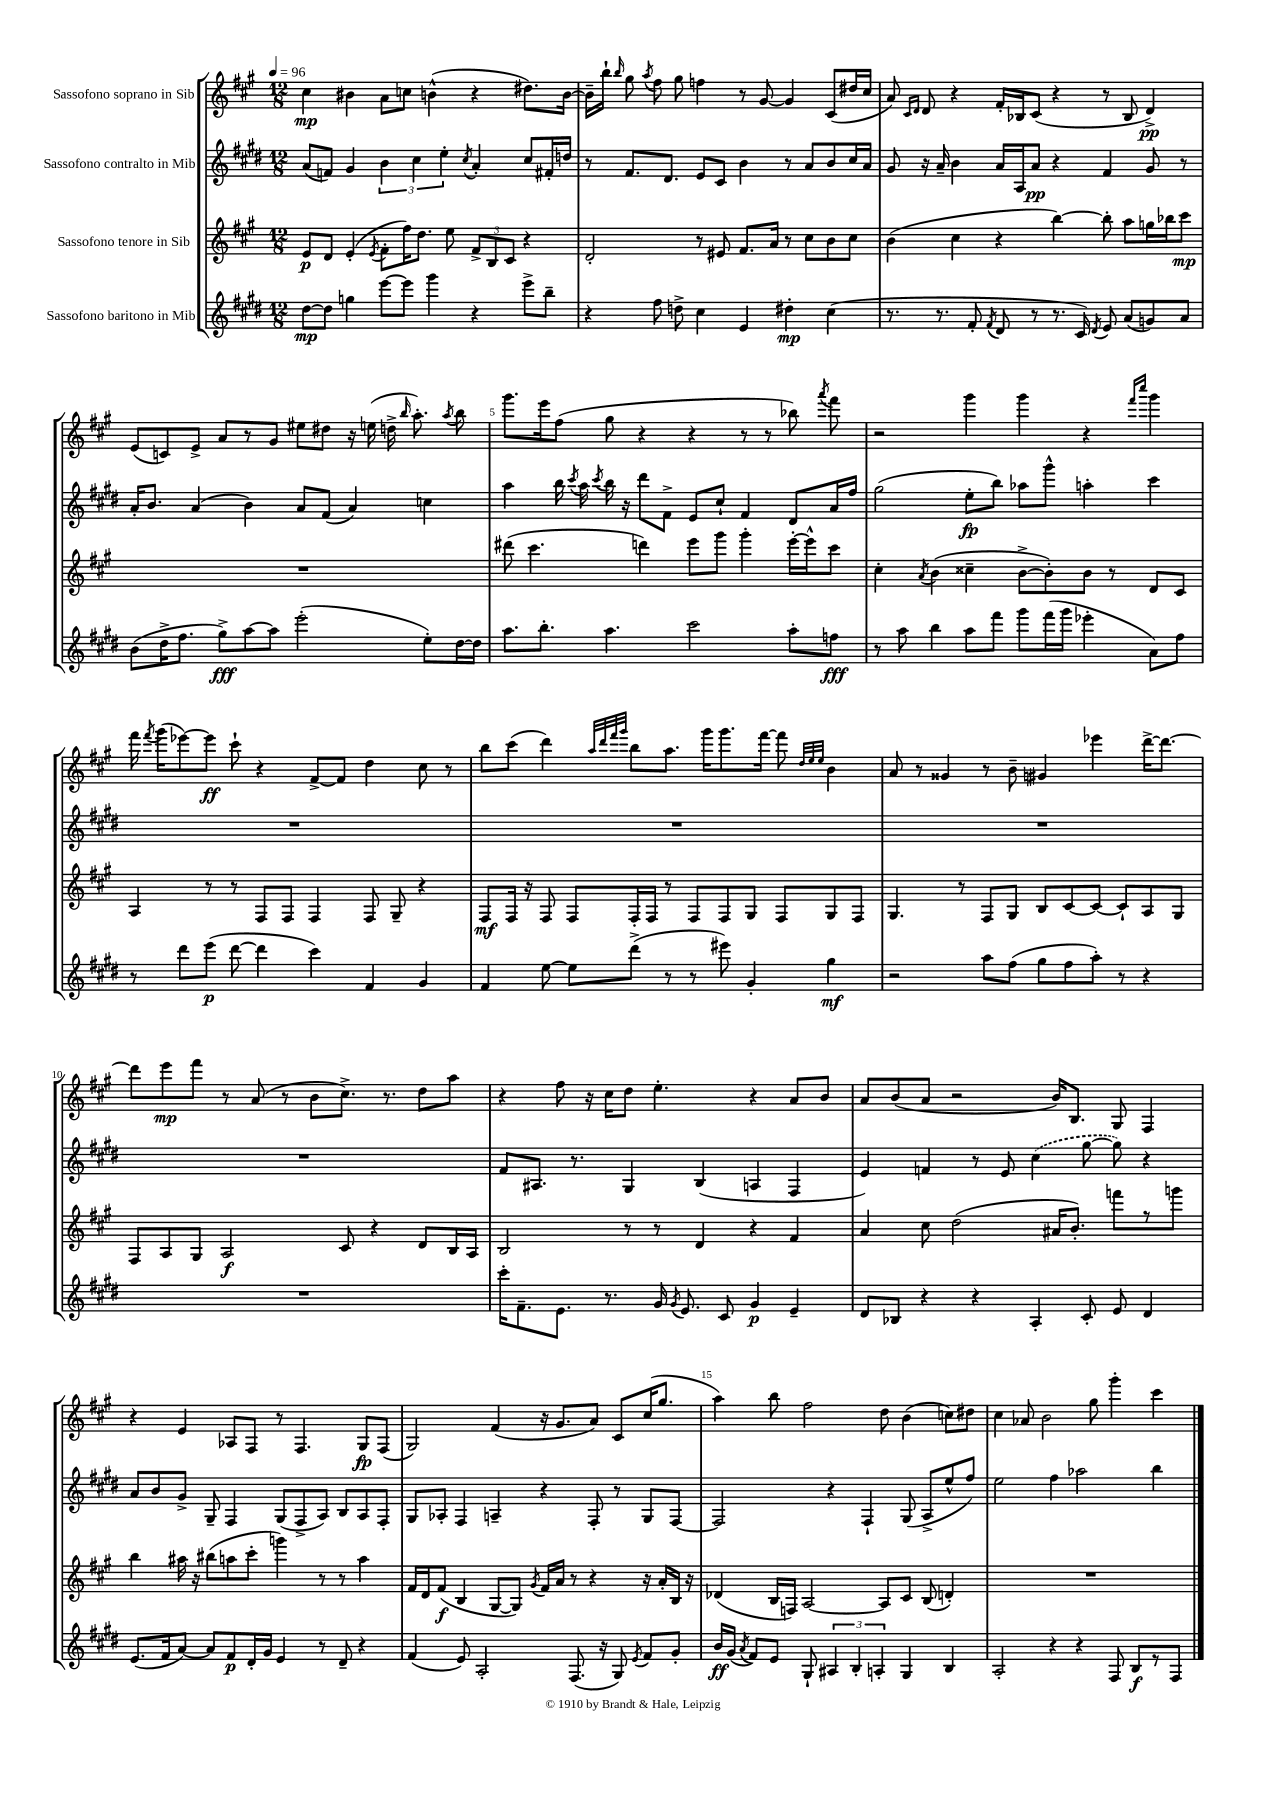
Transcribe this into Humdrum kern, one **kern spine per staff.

**kern	**kern	**kern	**kern
*staff4	*staff3	*staff2	*staff1
*clefG2	*clefG2	*clefG2	*clefG2
*k[f#c#g#d#]	*k[f#c#g#]	*k[f#c#g#d#]	*k[f#c#g#]
*M12/8	*M12/8	*M12/8	*M12/8
*MM96	*MM96	*MM96	*MM96
[8dd#	8e	(8a	4cc#
8dd#]	8d	8f)	.
4gg	(4e'	4g#	4b#
.	8qe	.	.
[8eee	8f#'	6b	8a
8eee]	16ff#)	.	8cc
.	.	6cc#	.
.	8.dd	.	.
4ggg#	.	.	(4b^^
.	.	6ee'	.
.	8ee	.	.
.	.	8qcc#	.
4r	12f#^	4a'	4r
.	12B	.	.
.	12c#	.	.
8eee^	4r	8cc#	8.dd#)
8bb~	.	16f#'	.
.	.	16dd	[16b
=	=	=	=
4r	2d'	8r	16b~]
.	.	.	16bb`
.	.	.	16qqbb
.	.	8.f#	8gg#
.	.	.	8qaa
8ff#	.	.	8ff#
.	.	8.d#	.
8dd^	.	.	8gg#
4cc#	8r	8e	4ff
.	8e#	8c#	.
4e	8.f#	4b	8r
.	.	.	[8g#
.	16a	.	.
4dd#'	8r	8r	4g#]
.	8cc#	8a	.
(4cc#	8b	8b	(8c#
.	8cc#	16cc#	16dd#
.	.	16a	16cc#
=	=	=	=
8.r	(4b	8g#	8a)
.	.	.	16qqc#
.	.	.	16qqd
.	.	16r	8d
8.r	.	16a~	.
.	4cc#	4b	4r
8f#'	.	.	.
8qf#	.	.	.
8d#	4r	16a	16f#'
.	.	16A	16B-
8r	.	8a	(8c#
8.r	[4bb)	4r	4r
16c#)	.	.	.
8qd#	.	.	.
8e	8bb']	4f#	8r
(8a	8aa	.	8B-
8g)	16gg	8g#	4d^)
.	16bb-	.	.
8a	8ccc#	8r	.
=	=	=	=
(8b	1.r	16a'	(8e
.	.	8.b	.
16dd#^	.	.	8c)
8.ff#	.	.	.
.	.	(4a	8e^
8gg#^)	.	.	8a
[8aa	.	4b)	8r
8aa]	.	.	8g#
(2eee'	.	8a	8ee#
.	.	(8f#	8dd#
.	.	4a)	16r
.	.	.	(16ee
.	.	.	16dd^
.	.	.	16qqbb
.	.	.	8.aa')
8ee')	.	4cc	.
.	.	.	8qaa
[16dd#	.	.	8bb
16dd#]	.	.	.
=	=	=	=
8.aa	(8ddd#	4aa	8.ggg#
.	4.ccc#	.	.
8.bb'	.	.	16eee
.	.	16bb	(8ff#
.	.	8qccc#	.
.	.	16aa	.
.	.	8qccc#	.
4.aa	.	16bb	8gg#
.	.	16r	.
.	4ddd)	8ddd#	4r
.	.	8f#^	.
2ccc#	8eee	8e	4r
.	8ggg#	8cc#`	.
.	4ggg#'	4f#	8r
.	.	.	8r
8aa'	[16eee'	8d#	8bb-)
.	16eee^^]	.	.
.	.	.	8qaaa
8ff	8ccc#	16a	8fff#
.	.	16ff#	.
=	=	=	=
8r	4cc#'	(2gg#	2r
8aa	.	.	.
.	8qa	.	.
4bb	(4b	.	.
8aa	4cc##~	8ee'	4ggg#
8fff#	.	8bb)	.
8ggg#	[8b^	8aa-	4ggg#
(16fff#	8b'])	8ggg#^^	.
16ggg#	.	.	.
4eee-'	8b	4aa'	4r
.	8r	.	.
.	.	.	16qqfff#
.	.	.	16qqcccc#
8a)	8d	4ccc#	4ggg#
8ff#	8c#	.	.
=	=	=	=
8r	4A	1.r	16fff#
.	.	.	8qfff#
.	.	.	(16ggg#
8ddd#	.	.	[8eee-)
(8eee	8r	.	8eee-]
[8ddd#	8r	.	8ccc#`
4ddd#]	8F#	.	4r
.	8F#	.	.
4ccc#)	4F#	.	[8f#^
.	.	.	8f#]
4f#	8F#	.	4dd
.	8G#~	.	.
4g#	4r	.	8cc#
.	.	.	8r
=	=	=	=
4f#	8F#	1.r	8bb
.	16F#	.	(8ccc#
.	16r	.	.
[8ee	8F#	.	4ddd)
8ee]	8F#	.	.
.	.	.	32qqaa
.	.	.	32qqddd
.	.	.	32qqfff#
.	.	.	32qqggg#
(8ddd#^	16F#'	.	8bb
.	16F#	.	.
8r	8r	.	8.aa
8r	8F#	.	.
.	.	.	16ggg#
8eee#)	8F#	.	8.ggg#
4g#'	8G#	.	.
.	.	.	[16fff#
.	8F#	.	8fff#]
.	.	.	32qqdd
.	.	.	32qqee
.	.	.	32qqee
4gg#	8G#	.	4b
.	8F#	.	.
=	=	=	=
2r	4.G#	1.r	8a
.	.	.	8r
.	.	.	4g##
.	8r	.	.
8aa	8F#	.	8r
(8ff#	8G#	.	8b~
8gg#	8B	.	4g#
8ff#	[8c#	.	.
8aa')	8c#_	.	4eee-
8r	8c#`]	.	.
4r	8A	.	[16ddd^
.	.	.	8.ddd_
.	8G#	.	.
=	=	=	=
1.r	8F#	1.r	8ddd]
.	8A	.	8eee
.	8G#	.	8fff#
.	2A	.	8r
.	.	.	(8a
.	.	.	8r
.	.	.	8b
.	8c#	.	8.cc#^)
.	4r	.	.
.	.	.	8.r
.	8d	.	8dd
.	16B	.	8aa
.	16A	.	.
=	=	=	=
16ccc#'	2B	8f#	4r
8.f#~	.	.	.
.	.	8.A#	.
8.e	.	.	8ff#
.	.	8.r	.
.	.	.	16r
8.r	.	.	16cc#
.	8r	4G#	8dd
16g#	8r	.	4.ee'
8qg#	.	.	.
8.e	.	.	.
.	4d	(4B	.
8c#	.	.	.
4g#	4r	4A	4r
4e~	4f#	4F#	8a
.	.	.	8b
=	=	=	=
8d#	4a	4e)	8a
8B-	.	.	(8b
4r	8cc#	4f	8a
.	(2dd	.	2r
4r	.	8r	.
.	.	8e	.
4A'	.	(4cc#	.
.	16a#	.	16b)
.	8.b')	.	8.B
8c#'	.	[8gg#	.
8e	8fff	8gg#])	8G#
4d#	8r	4r	4F#
.	8ggg	.	.
=	=	=	=
(8.e	4bb	8a	4r
.	.	8b	.
16f#	.	.	.
[8a)	16aa#	8g#^	4e
.	16r	.	.
8a]	(8bb#	8G#~	.
8f#	8aa	4F#	8A-
16d#'	8ccc#'	.	8F#
16g#	.	.	.
4e	4ggg)	(8G#	8r
.	.	8F#^	4.F#
8r	8r	8A)	.
8d#~	8r	8B	.
4r	4aa	8A	8G#
.	.	8F#'	(8F#
=	=	=	=
(4f#	16f#	8G#	2G#)
.	16d	.	.
.	(8f#	8A-'	.
8e)	4B	4F#	.
2A'	.	.	.
.	[8G#	4A~	(4f#
.	8G#])	.	.
.	8qg#	.	.
.	16f#	4r	16r
.	16a	.	8.g#
(8.F#	8r	.	.
.	4r	8F#'	8a)
16r	.	.	.
8G#)	.	8r	8c#
8qe	.	.	.
8f#	16r	8G#	(16cc#
.	16a'	.	8.gg#
8g#'	16B	[8F#	.
.	16r	.	.
=	=	=	=
16b	(4d-	2F#]	4aa)
(16g#	.	.	.
8qa	.	.	.
8f#)	.	.	.
8e	16B	.	8bb
.	16F)	.	.
8G#`	[2A	.	2ff#
6A#	.	4r	.
6B'	.	.	.
.	.	4F#`	.
6A'	.	.	.
.	8A]	.	8dd
4G#	8c#	(8G#	(4b
.	(8B	8A^	.
4B	4d')	8ee^^	8cc)
.	.	8ff#)	8dd#
=	=	=	=
2A'	1.r	2ee	4cc#
.	.	.	8a-
.	.	.	2b
4r	.	4ff#	.
4r	.	2aa-	.
.	.	.	8gg#
8F#	.	.	4ggg#'
8B	.	.	.
8r	.	4bb	4ccc#
8F#	.	.	.
==	==	==	==
*-	*-	*-	*-
